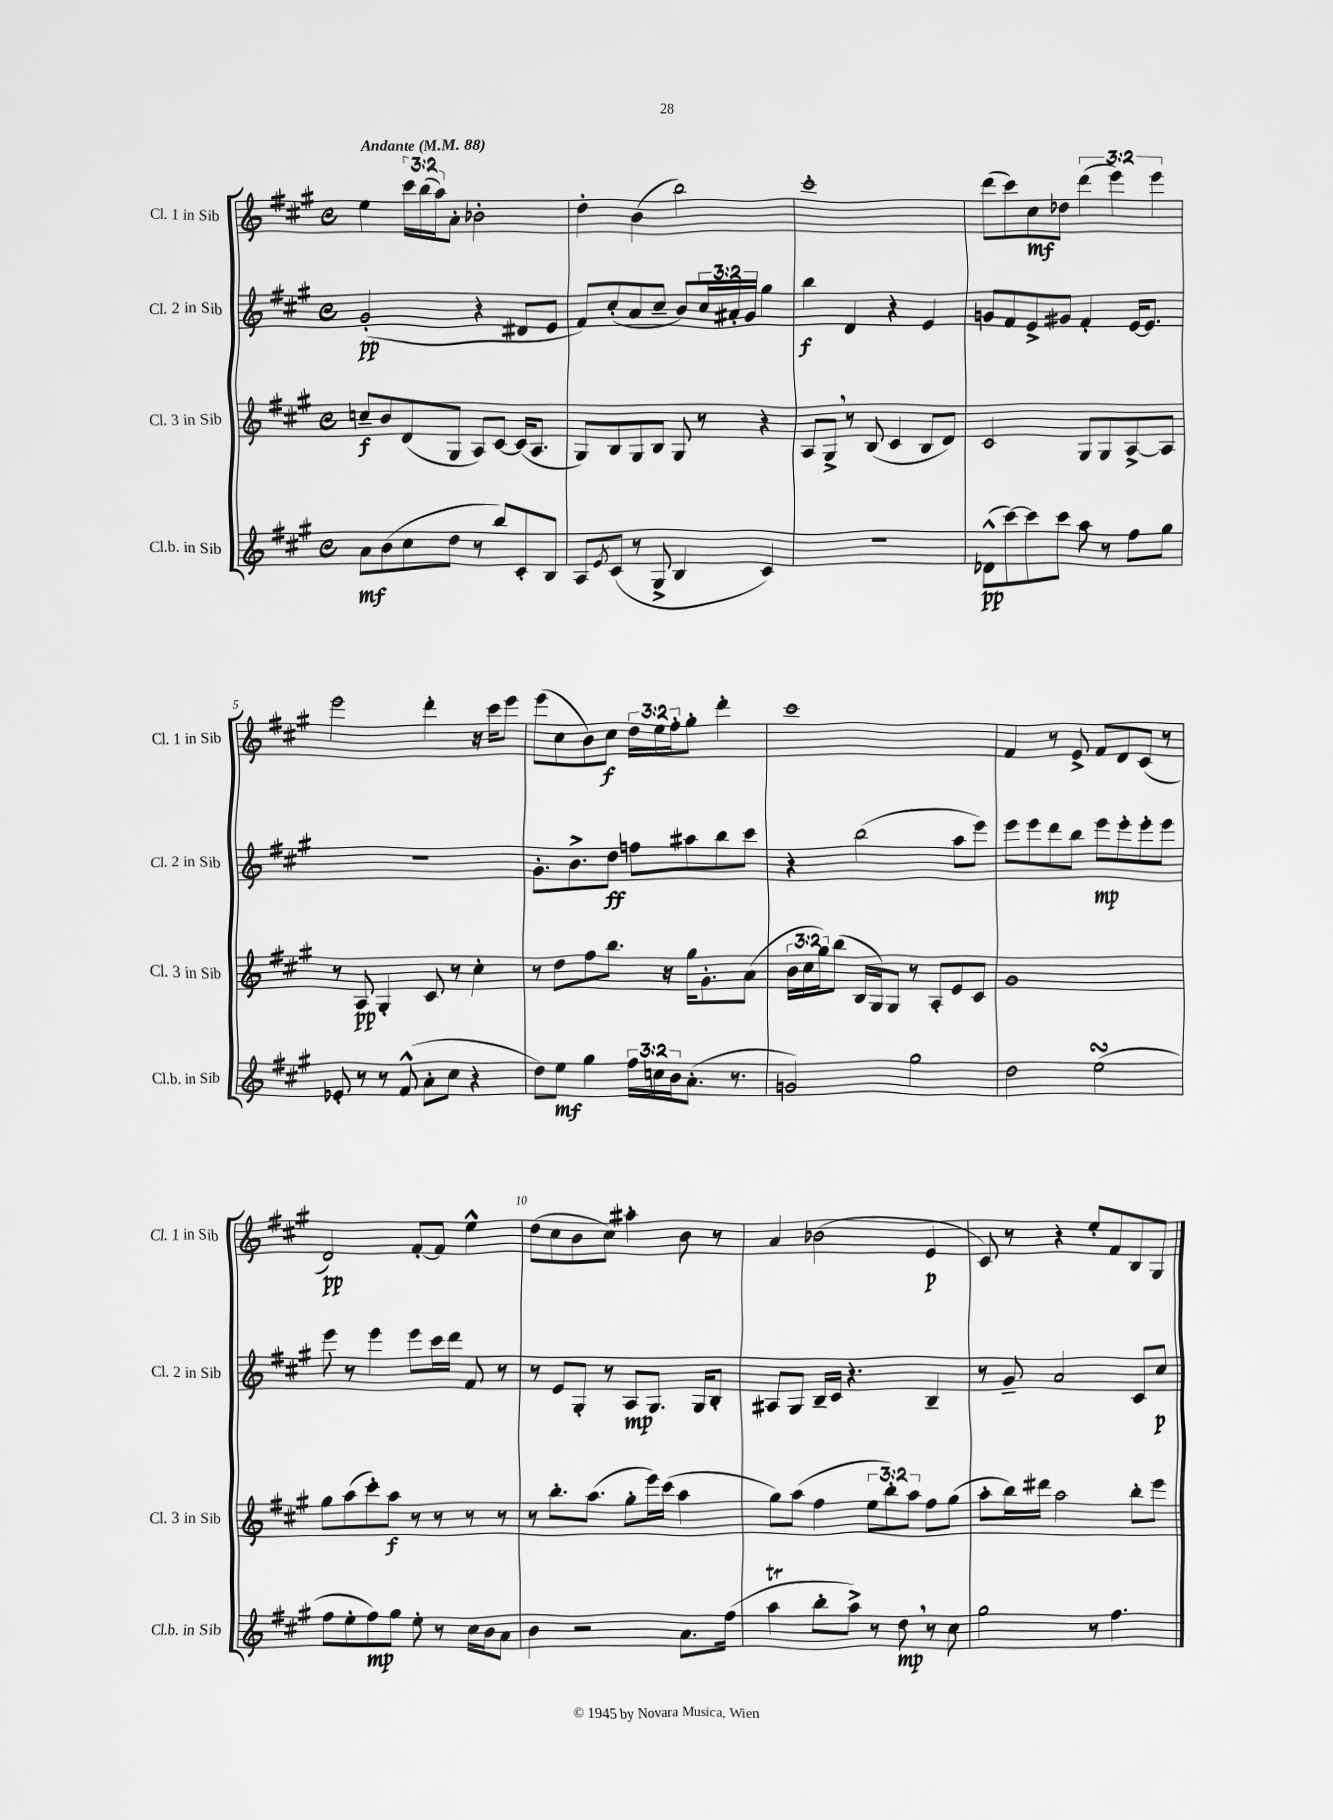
<<
\new StaffGroup <<
\new Staff = "s0" \with { instrumentName = "Cl. 1 in Sib" shortInstrumentName = "Cl. 1 in Sib" } {
    \clef treble \key a \major \defaultTimeSignature \time 4/4 \override Staff.TupletNumber.text = #tuplet-number::calc-fraction-text \tempo "Andante" 4 = 88
    e''4 \tuplet 3/2 { cis'''16 b''16( a''16) } a'8-. bes'2-. |
    d''4-. b'4( b''2) |
    cis'''1-. |
    d'''8( cis'''8) cis''8\mf des''8 \tuplet 3/2 { d'''4( e'''4) e'''4 } |
    e'''2 d'''4-. r16 cis'''16 e'''8 |
    e'''8( cis''8 b'8) cis''8\f \tuplet 3/2 { d''16 e''16 fis''16-. } gis''8-. d'''4-. |
    cis'''1 |
    fis'4 r8 e'8-> fis'8 d'8 cis'8( r8 |
    d'2\pp) fis'8~-. fis'8 e''4-^ |
    d''8( cis''8 b'8 cis''8) ais''4-. b'8 r8 |
    a'4 bes'2( e'4\p |
    cis'8) r8 r4 e''8-. fis'8 b8 gis8 \bar "|." |
}
\new Staff = "s1" \with { instrumentName = "Cl. 2 in Sib" shortInstrumentName = "Cl. 2 in Sib" } {
    \clef treble \key a \major \defaultTimeSignature \time 4/4 \override Staff.TupletNumber.text = #tuplet-number::calc-fraction-text
    gis'2-.\pp( r4 dis'8 e'8 |
    fis'8) cis''8-.( a'8 cis''8-- b'8) \tuplet 3/2 { cis''16 ais'16-. gis'16 } gis''4 |
    b''4\f d'4 r4 e'4 |
    g'8 fis'8 e'8-> gis'8 fis'4-. e'16~ e'8. |
    r1 |
    gis'8.-. b'8.-> d''8\ff f''8 ais''8 b''8 cis'''8 |
    r4 b''2( a''8 e'''8) |
    e'''8 e'''8 d'''8 b''8 e'''8\mp e'''8-. e'''8-. e'''8 |
    e'''8 r8 e'''4 e'''8 cis'''16 d'''16 fis'8 r8 |
    r8 e'8 gis8-. r8 a8\mp gis8. gis16 b8-. |
    ais8 gis8 b16-- cis'16 r4. b4-- |
    r8 gis'8-- a'2 cis'8 cis''8\p \bar "|." |
}
\new Staff = "s2" \with { instrumentName = "Cl. 3 in Sib" shortInstrumentName = "Cl. 3 in Sib" } {
    \clef treble \key a \major \defaultTimeSignature \time 4/4 \override Staff.TupletNumber.text = #tuplet-number::calc-fraction-text
    c''8--\f b'8 d'8( gis8 a8) cis'8~ cis'16( a8. |
    gis8) b8 gis8 b8 gis8 r8 r4 |
    a8 gis8-> \breathe r8 b8( cis'4 b8 d'8) |
    cis'2 gis8 gis8 a8~-> a8 |
    r8 a8\pp gis4-. cis'8 r8 cis''4-. |
    r8 d''8 fis''8 b''8. r16 gis''16 gis'8.-. a'8( |
    \tuplet 3/2 { b'16 cis''16 gis''16) } b''8( b16 gis16) gis8 r8 a8-. e'8 cis'8 |
    gis'1 |
    gis''8 a''8( cis'''8-.) a''8\f r8 r8 r8 r8 |
    r8 b''8.-. a''8.( gis''8-. e'''16) cis'''16( a''4 |
    gis''8) a''8( fis''4 \tuplet 3/2 { e''8 b''8-.) a''8 } fis''8 gis''8( |
    a''8-. b''16) dis'''16 a''2 b''8-. e'''8 \bar "|." |
}
\new Staff = "s3" \with { instrumentName = "Cl.b. in Sib" shortInstrumentName = "Cl.b. in Sib" } {
    \clef treble \key a \major \defaultTimeSignature \time 4/4 \override Staff.TupletNumber.text = #tuplet-number::calc-fraction-text
    a'8\mf b'8( cis''8 d''8 r8 b''8) cis'8-. b8 |
    a8 \acciaccatura { e'8 } cis'8( r8 gis8-> b4 cis'4) |
    r1 |
    des'8-^\pp( cis'''8~) cis'''8 cis'''8 a''8 r8 fis''8 gis''8 |
    ees'8-. r8 r8 fis'8-^( a'8-. cis''8 r4 |
    d''8) e''8\mf gis''4 \tuplet 3/2 { fis''16 c''16 b'16 } a'8.-.( r8. |
    g'2) gis''2 |
    d''2 e''2\turn( |
    fis''8 e''8-. fis''8\mp) gis''8 e''8-. r8 cis''16 b'16 a'8 |
    b'4 r2 a'8. fis''16( |
    a''4\trill b''8-. a''8->) r8 d''8\mp \breathe r8 cis''8 |
    gis''2 r8 fis''4. \bar "|." |
}
>>
>>
\layout { \context { \Score \override BarNumber.break-visibility = ##(#f #t #t) barNumberVisibility = #(every-nth-bar-number-visible 5) } }
